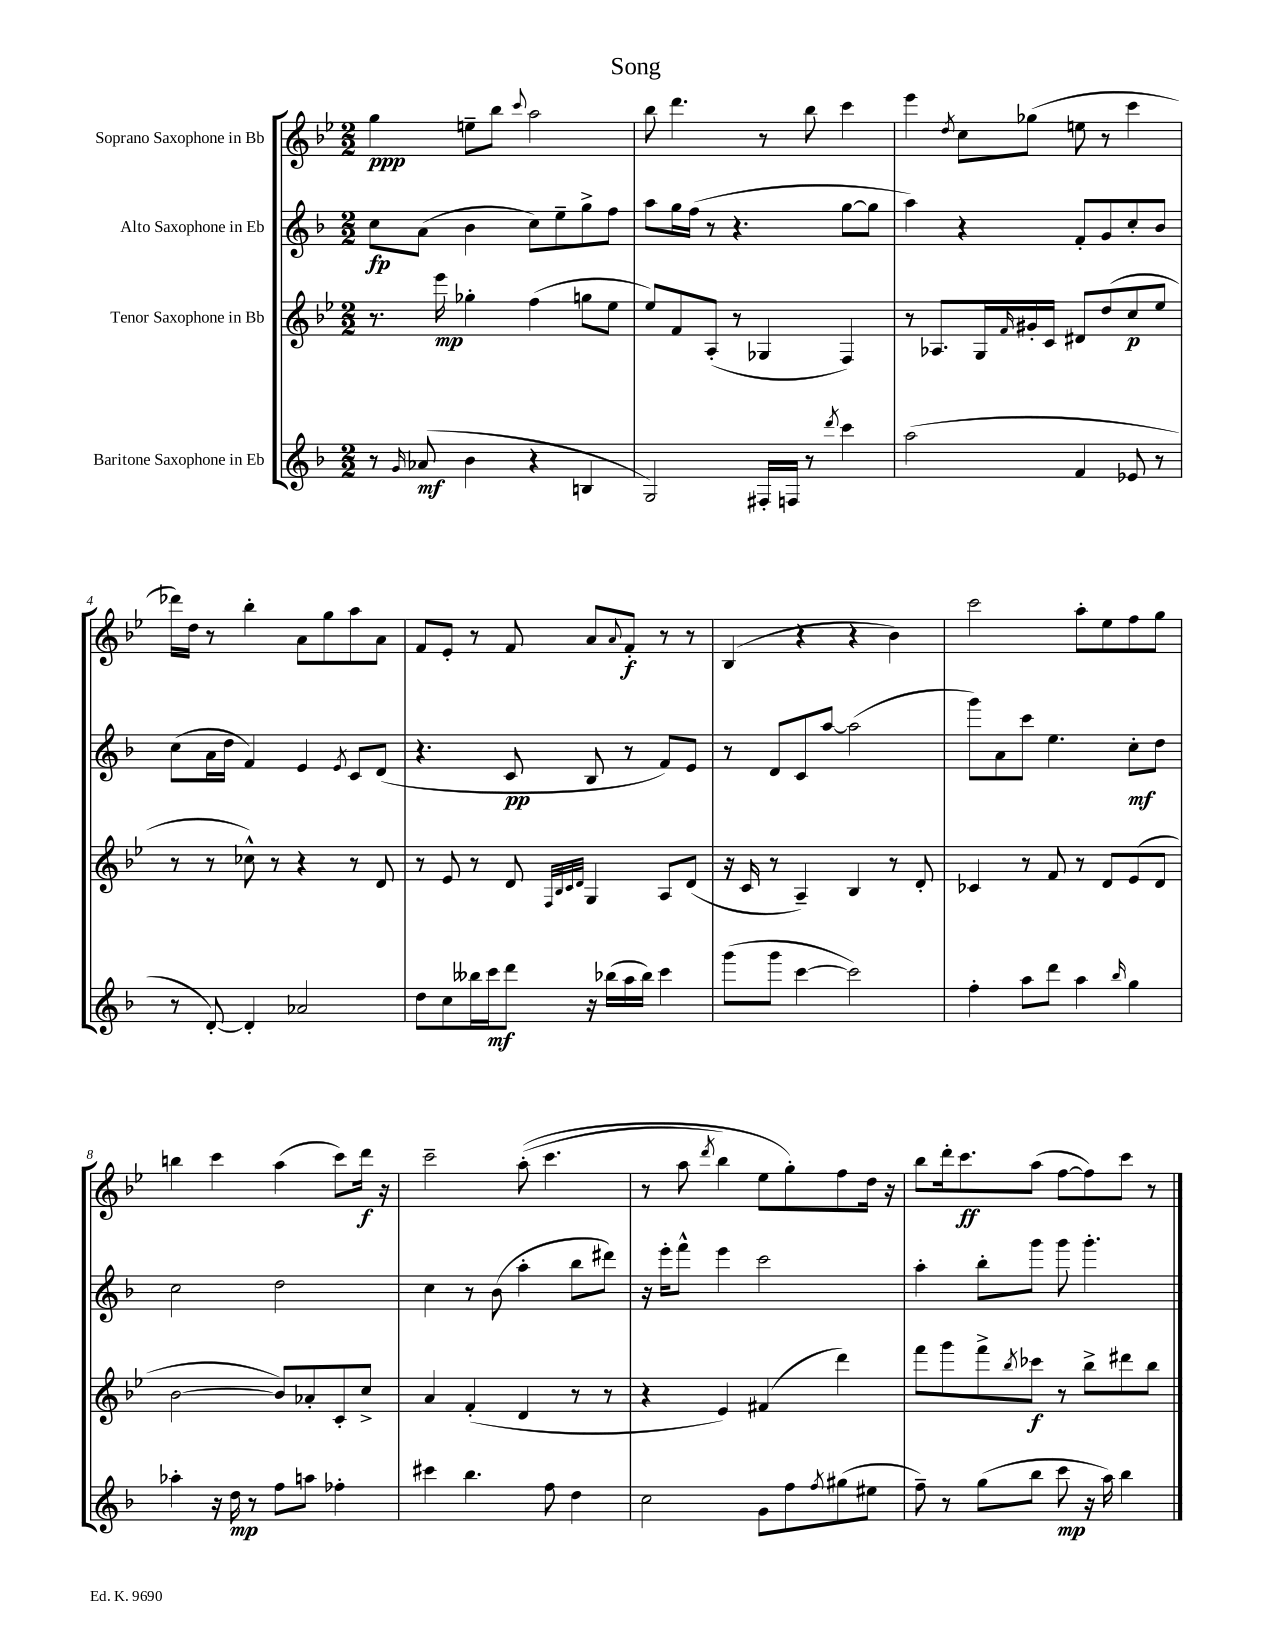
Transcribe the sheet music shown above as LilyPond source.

\header { title = "Song" }
<<
\new StaffGroup <<
\new Staff = "s0" \with { instrumentName = "Soprano Saxophone in Bb" } {
    \clef treble \key bes \major \numericTimeSignature \time 2/2
    g''4\ppp e''8-- bes''8 \appoggiatura { c'''8 } a''2 |
    bes''8 d'''4. r8 bes''8 c'''4 |
    ees'''4 \acciaccatura { d''8 } c''8 ges''8( e''8 r8 c'''4 |
    des'''16) d''16 r8 bes''4-. a'8 g''8 a''8 a'8 |
    f'8 ees'8-. r8 f'8 a'8 \appoggiatura { a'8 } f'8-.\f r8 r8 |
    bes4( r4 r4 bes'4) |
    c'''2 a''8-. ees''8 f''8 g''8 |
    b''4 c'''4 a''4( c'''8) d'''16\f r16 |
    c'''2-- a''8-.(\( c'''4. |
    r8 a''8 \acciaccatura { d'''8 } bes''4) ees''8 g''8-.\) f''8 d''16 r16 |
    bes''8 d'''16-. c'''8.\ff a''8( f''8~ f''8) c'''8 r8 \bar "|." |
}
\new Staff = "s1" \with { instrumentName = "Alto Saxophone in Eb" } {
    \clef treble \key f \major \numericTimeSignature \time 2/2
    c''8\fp a'8( bes'4 c''8) e''8-- g''8-> f''8 |
    a''8 g''16 f''16( r8 r4. g''8~ g''8 |
    a''4) r4 f'8-. g'8 c''8-. bes'8 |
    c''8( a'16 d''16 f'4) e'4 \acciaccatura { e'8 } c'8 d'8( |
    r4. c'8\pp bes8 r8 f'8) e'8 |
    r8 d'8 c'8 a''8~ a''2( |
    g'''8) a'8 c'''8 e''4. c''8-.\mf d''8 |
    c''2 d''2 |
    c''4 r8 bes'8( a''4-. bes''8 dis'''8) |
    r16 e'''16-. f'''8-^ e'''4 c'''2 |
    a''4-. bes''8-. g'''8 g'''8 g'''4.-. \bar "|." |
}
\new Staff = "s2" \with { instrumentName = "Tenor Saxophone in Bb" } {
    \clef treble \key bes \major \numericTimeSignature \time 2/2
    r8. ees'''16\mp ges''4-. f''4( g''8 ees''8 |
    ees''8) f'8 a8-.( r8 ges4 f4) |
    r8 aes8. g16 \grace { f'16 } gis'16-. c'16 dis'8 d''8( c''8\p ees''8 |
    r8 r8 ces''8-^) r8 r4 r8 d'8 |
    r8 ees'8 r8 d'8 \grace { f32 bes32 c'32 d'32 } g4 a8 d'8( |
    r16 c'16 r8 a4--) bes4 r8 d'8-. |
    ces'4 r8 f'8 r8 d'8 ees'8( d'8 |
    bes'2~ bes'8) aes'8-. c'8-. c''8-> |
    a'4 f'4-.( d'4 r8 r8 |
    r4 ees'4) fis'4( d'''4) |
    f'''8 g'''8 f'''8-> \acciaccatura { bes''8 } ces'''8\f r8 bes''8-> dis'''8 bes''8 \bar "|." |
}
\new Staff = "s3" \with { instrumentName = "Baritone Saxophone in Eb" } {
    \clef treble \key f \major \numericTimeSignature \time 2/2
    r8 \grace { g'16 } aes'8\mf( bes'4 r4 b4 |
    g2) fis16-. f16 r8 \acciaccatura { d'''8 } c'''4 |
    a''2( f'4 ees'8 r8 |
    r8 d'8~-.) d'4-. aes'2 |
    d''8 c''8 beses''16 c'''16\mf d'''8 r16 bes''16( a''16 bes''16) c'''4 |
    g'''8( g'''8 c'''4~ c'''2) |
    f''4-. a''8 d'''8 a''4 \grace { bes''16 } g''4 |
    aes''4-. r16 d''16\mp r8 f''8 a''8 fes''4-. |
    cis'''4 bes''4. f''8 d''4 |
    c''2 g'8 f''8 \acciaccatura { f''8 } gis''8( eis''8 |
    f''8--) r8 g''8( bes''8 c'''8\mp r16 a''16) bes''4 \bar "|." |
}
>>
>>
